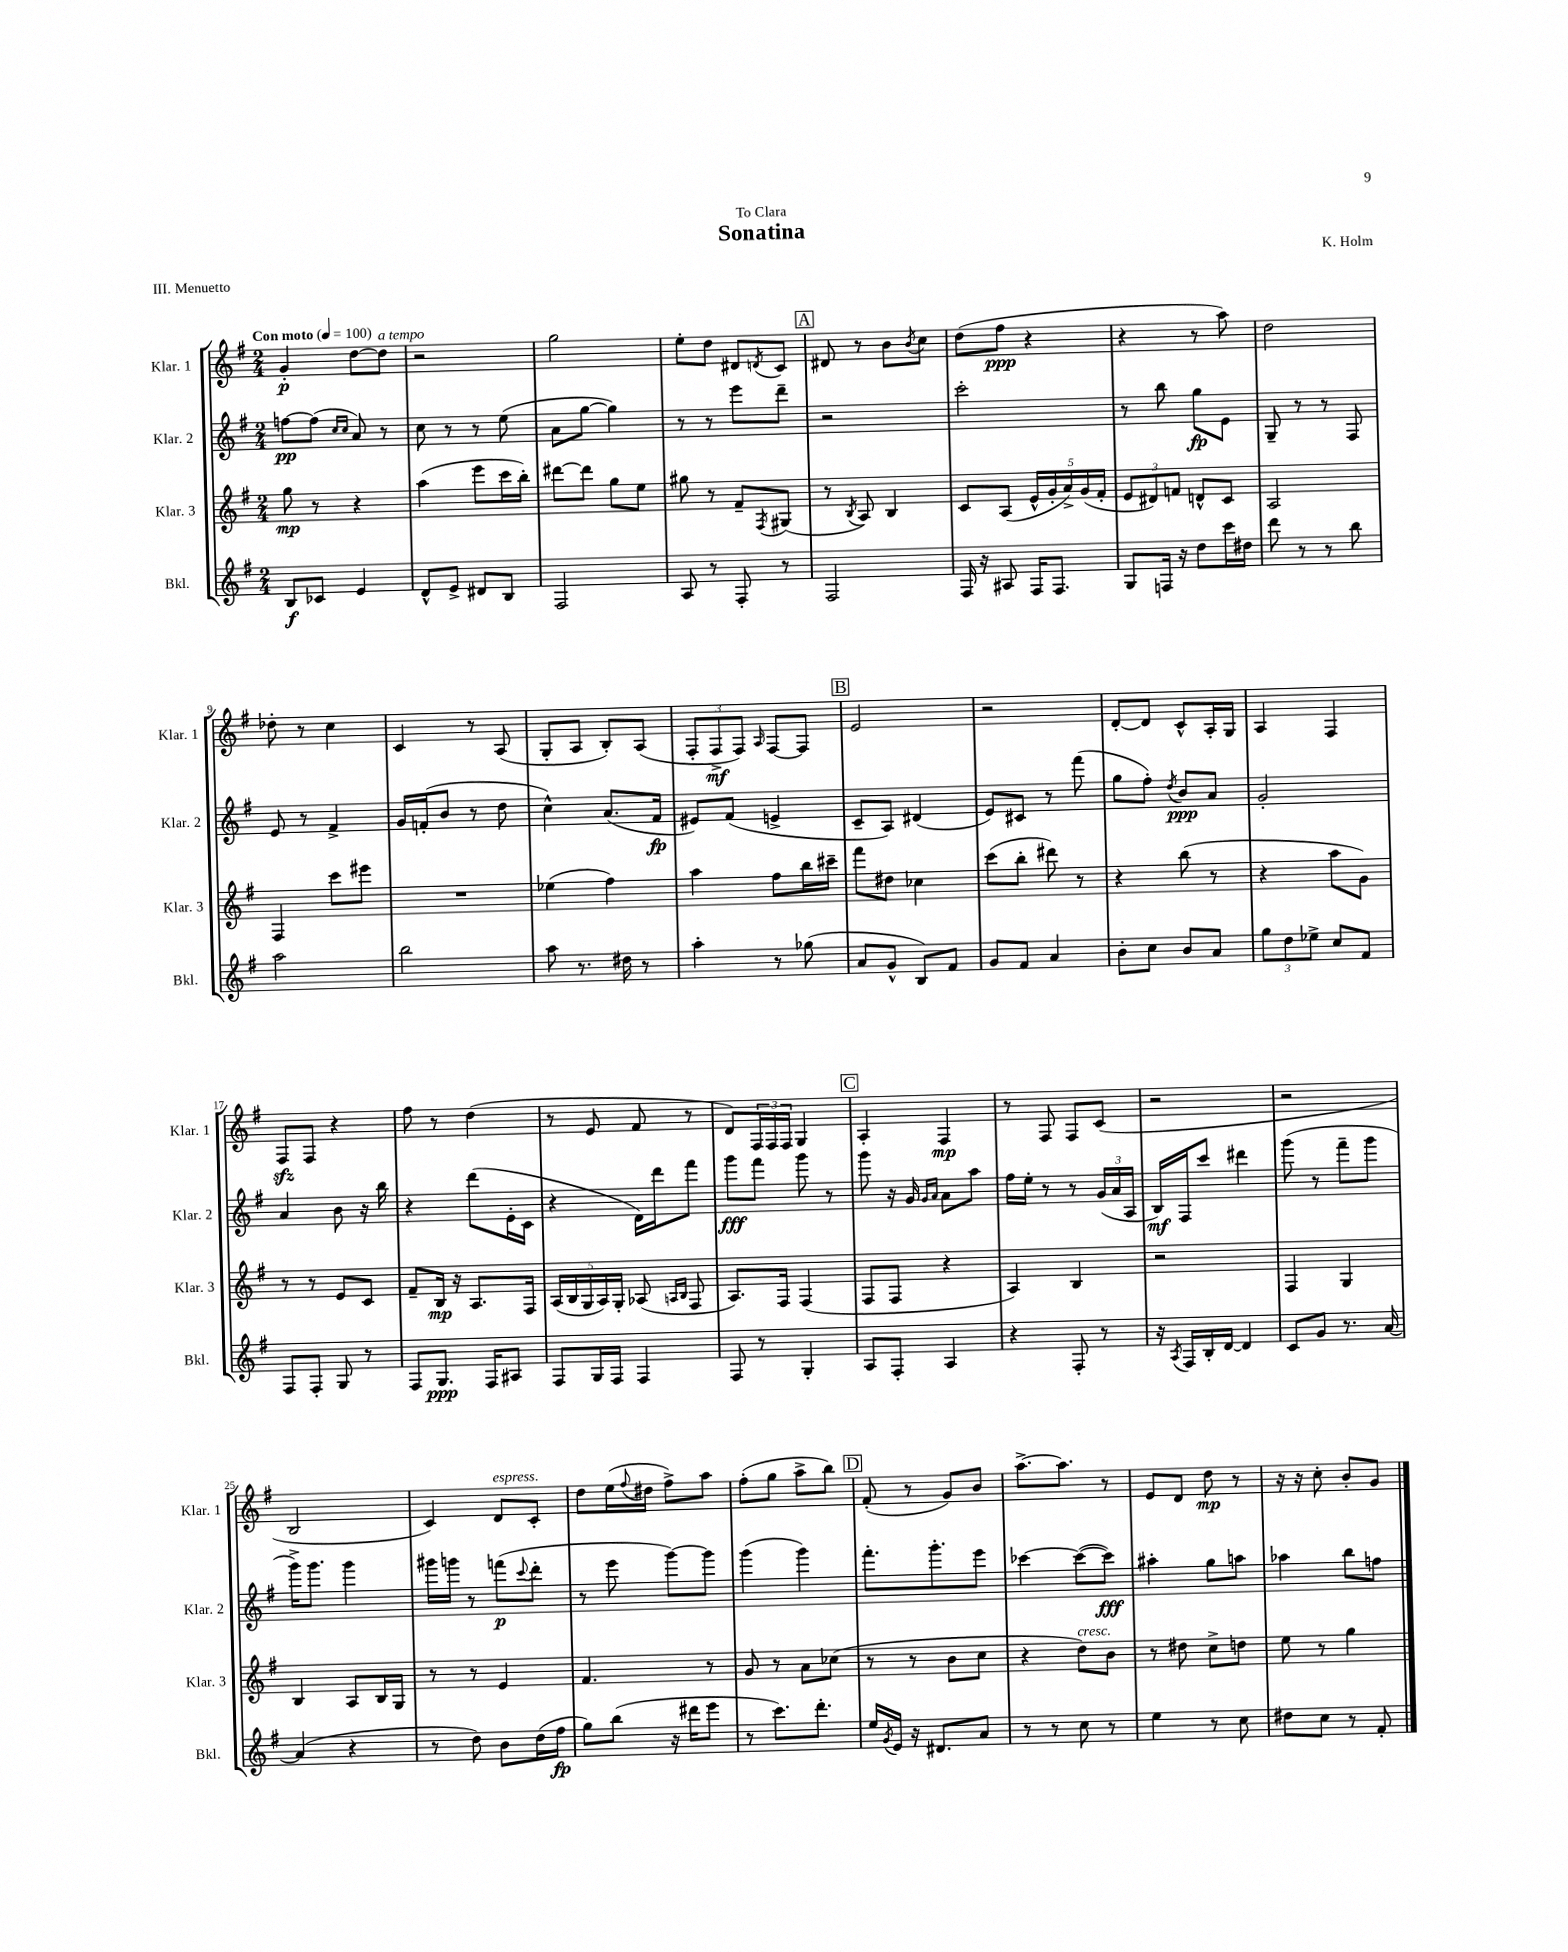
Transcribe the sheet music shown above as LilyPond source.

\header { title = "Sonatina" composer = "K. Holm" dedication = "To Clara" piece = "III. Menuetto" }
<<
\new StaffGroup <<
\new Staff = "s0" \with { instrumentName = "Klar. 1" shortInstrumentName = "Klar. 1" } {
    \clef treble \key g \major \numericTimeSignature \time 2/4 \tempo "Con moto" 4 = 100
    g'4-.\p d''8~ d''8^\markup { \italic "a tempo" } |
    r2 |
    g''2 |
    e''8-. d''8 dis'8 \acciaccatura { d'8 } c'8 |
    \mark \markup { \box "A" } dis'8 r8 b'8 \acciaccatura { b'8 } c''8 |
    d''8( fis''8\ppp r4 |
    r4 r8 a''8) |
    d''2 |
    des''8-. r8 c''4 |
    c'4 r8 a8( |
    g8-. a8 b8-.) a8( |
    \tuplet 3/2 { fis8-. fis8->\mf fis8) } \grace { a16 } fis8~ fis8 |
    \mark \markup { \box "B" } e'2 |
    r2 |
    d'8~-. d'8 c'8-^ a16-. g16 |
    a4 fis4 |
    fis8\sfz fis8 r4 |
    fis''8 r8 d''4( |
    r8 e'8 fis'8 r8 |
    d'8) \tuplet 3/2 { fis16 fis16 fis16 } g4 |
    \mark \markup { \box "C" } a4-. fis4\mp |
    r8 fis8 fis8 c'8( |
    r2 |
    r2 |
    b2 |
    c'4) d'8^\markup { \italic "espress." } c'8-. |
    d''8 e''16( \appoggiatura { fis''8 } dis''16 fis''8->) a''8 |
    fis''8-.( g''8 a''8-> b''8) |
    \mark \markup { \box "D" } fis'8-.( r8 g'8) b'8 |
    a''8.~-> a''8. r8 |
    e'8 d'8 d''8\mp r8 |
    r16 r16 c''8-. b'8-. g'8 \bar "|." |
}
\new Staff = "s1" \with { instrumentName = "Klar. 2" shortInstrumentName = "Klar. 2" } {
    \clef treble \key g \major \numericTimeSignature \time 2/4
    f''8~\pp f''8( \grace { c''16 c''16 } a'8) r8 |
    c''8 r8 r8 e''8( |
    a'8 g''8~ g''4) |
    r8 r8 e'''8 d'''8-- |
    \mark \markup { \box "A" } r2 |
    c'''2-. |
    r8 b''8 g''8\fp e'8 |
    g8-- r8 r8 fis8 |
    e'8 r8 fis'4-> |
    g'16 f'16-.( b'8 r8 d''8 |
    c''4-^) a'8.( fis'16\fp |
    eis'8) fis'8( e'4-> |
    \mark \markup { \box "B" } c'8-- a8) dis'4( |
    e'8) cis'8 r8 fis'''8( |
    g''8 fis''8-.) \acciaccatura { d''8 } b'8\ppp a'8 |
    g'2-. |
    a'4 b'8 r16 b''16 |
    r4 d'''8( e'16-. c'16 |
    r4 d'16) d'''16 fis'''8 |
    g'''8\fff fis'''8 g'''8 r8 |
    \mark \markup { \box "C" } g'''8 r16 g'16 \grace { g'16 a'16 } a'8 a''8 |
    fis''16 e''16-. r8 r8 \tuplet 3/2 { g'16( a'16 a16 } |
    b16\mf) fis16 c'''8 dis'''4 |
    g'''8( r8 fis'''8-- g'''8 |
    g'''16->) g'''8. g'''4 |
    gis'''16 g'''16 r8 f'''8\p( \appoggiatura { c'''8 } d'''8-. |
    r8 e'''8 g'''8~) g'''8 |
    g'''4( g'''4) |
    \mark \markup { \box "D" } fis'''8.-. g'''8.-. e'''8 |
    ces'''4~ ces'''8~( ces'''8\fff) |
    ais''4-. g''8 a''8 |
    aes''4 b''8 f''8 \bar "|." |
}
\new Staff = "s2" \with { instrumentName = "Klar. 3" shortInstrumentName = "Klar. 3" } {
    \clef treble \key g \major \numericTimeSignature \time 2/4
    g''8\mp r8 r4 |
    a''4( e'''8 c'''16 b''16-.) |
    dis'''8~ dis'''8 g''8 e''8 |
    gis''8 r8 fis'8-- \acciaccatura { fis8 } gis8( |
    \mark \markup { \box "A" } r8 \acciaccatura { b8 } a8) b4 |
    c'8 a8( \tuplet 5/4 { e'16-^ g'16-. a'16->) g'16( fis'16-. } |
    \tuplet 3/2 { e'8 dis'8) f'8 } d'8-^ c'8 |
    a2 |
    fis4 c'''8 eis'''8 |
    R2 |
    ees''4( fis''4) |
    a''4 fis''8 b''16 cis'''16-- |
    \mark \markup { \box "B" } fis'''8 dis''8 ces''4 |
    c'''8( b''8-. dis'''8) r8 |
    r4 b''8( r8 |
    r4 a''8 g'8) |
    r8 r8 e'8 c'8 |
    fis'8-- b16\mp r16 a8. fis16 |
    \tuplet 5/4 { a16( b16 g16 a16) g16-. } aes8( \grace { a16 b16 } fis8 |
    a8.) fis16 fis4( |
    \mark \markup { \box "C" } fis8 fis8 r4 |
    a4) b4 |
    r2 |
    fis4 g4 |
    b4 a8 b16 g16 |
    r8 r8 e'4 |
    fis'4. r8 |
    g'8 r8 a'8 ces''8( |
    \mark \markup { \box "D" } r8 r8 b'8 c''8 |
    r4 d''8^\markup { \italic "cresc." }) b'8 |
    r8 dis''8 c''8-> d''8 |
    e''8 r8 g''4 \bar "|." |
}
\new Staff = "s3" \with { instrumentName = "Bkl." shortInstrumentName = "Bkl." } {
    \clef treble \key g \major \numericTimeSignature \time 2/4
    b8\f ces'8 e'4 |
    d'8-^ e'8-> dis'8 b8 |
    fis2 |
    a8 r8 fis8-. r8 |
    \mark \markup { \box "A" } fis2 |
    fis16 r16 ais8 fis16 fis8. |
    g8 f16 r16 d''8 c'''16 dis''16 |
    d'''8 r8 r8 b''8 |
    a''2 |
    b''2 |
    a''8 r8. dis''16 r8 |
    a''4-. r8 ges''8( |
    \mark \markup { \box "B" } a'8 g'8-^ b8) fis'8 |
    g'8 fis'8 a'4 |
    b'8-. c''8 b'8 a'8 |
    \tuplet 3/2 { g''8 d''8 ees''8-> } c''8 fis'8 |
    fis8 fis8-. g8 r8 |
    fis8 g8.\ppp fis16 ais8 |
    fis8 g16 fis16 fis4 |
    fis8 r8 g4-. |
    \mark \markup { \box "C" } a8 fis8-. a4 |
    r4 fis8-. r8 |
    r16 \acciaccatura { a8 } fis16 b16-. d'16~ d'4 |
    c'8 g'8 r8. a'16~ |
    a'4( r4 |
    r8 d''8) b'8 d''16( fis''16\fp |
    g''8) b''8( r16 dis'''16 e'''8 |
    r8 c'''8.) d'''8.-. |
    \mark \markup { \box "D" } e''16 \acciaccatura { g'8 } e'16 r16 dis'8. a'8 |
    r8 r8 c''8 r8 |
    e''4 r8 c''8 |
    dis''8 c''8 r8 fis'8-. \bar "|." |
}
>>
>>
